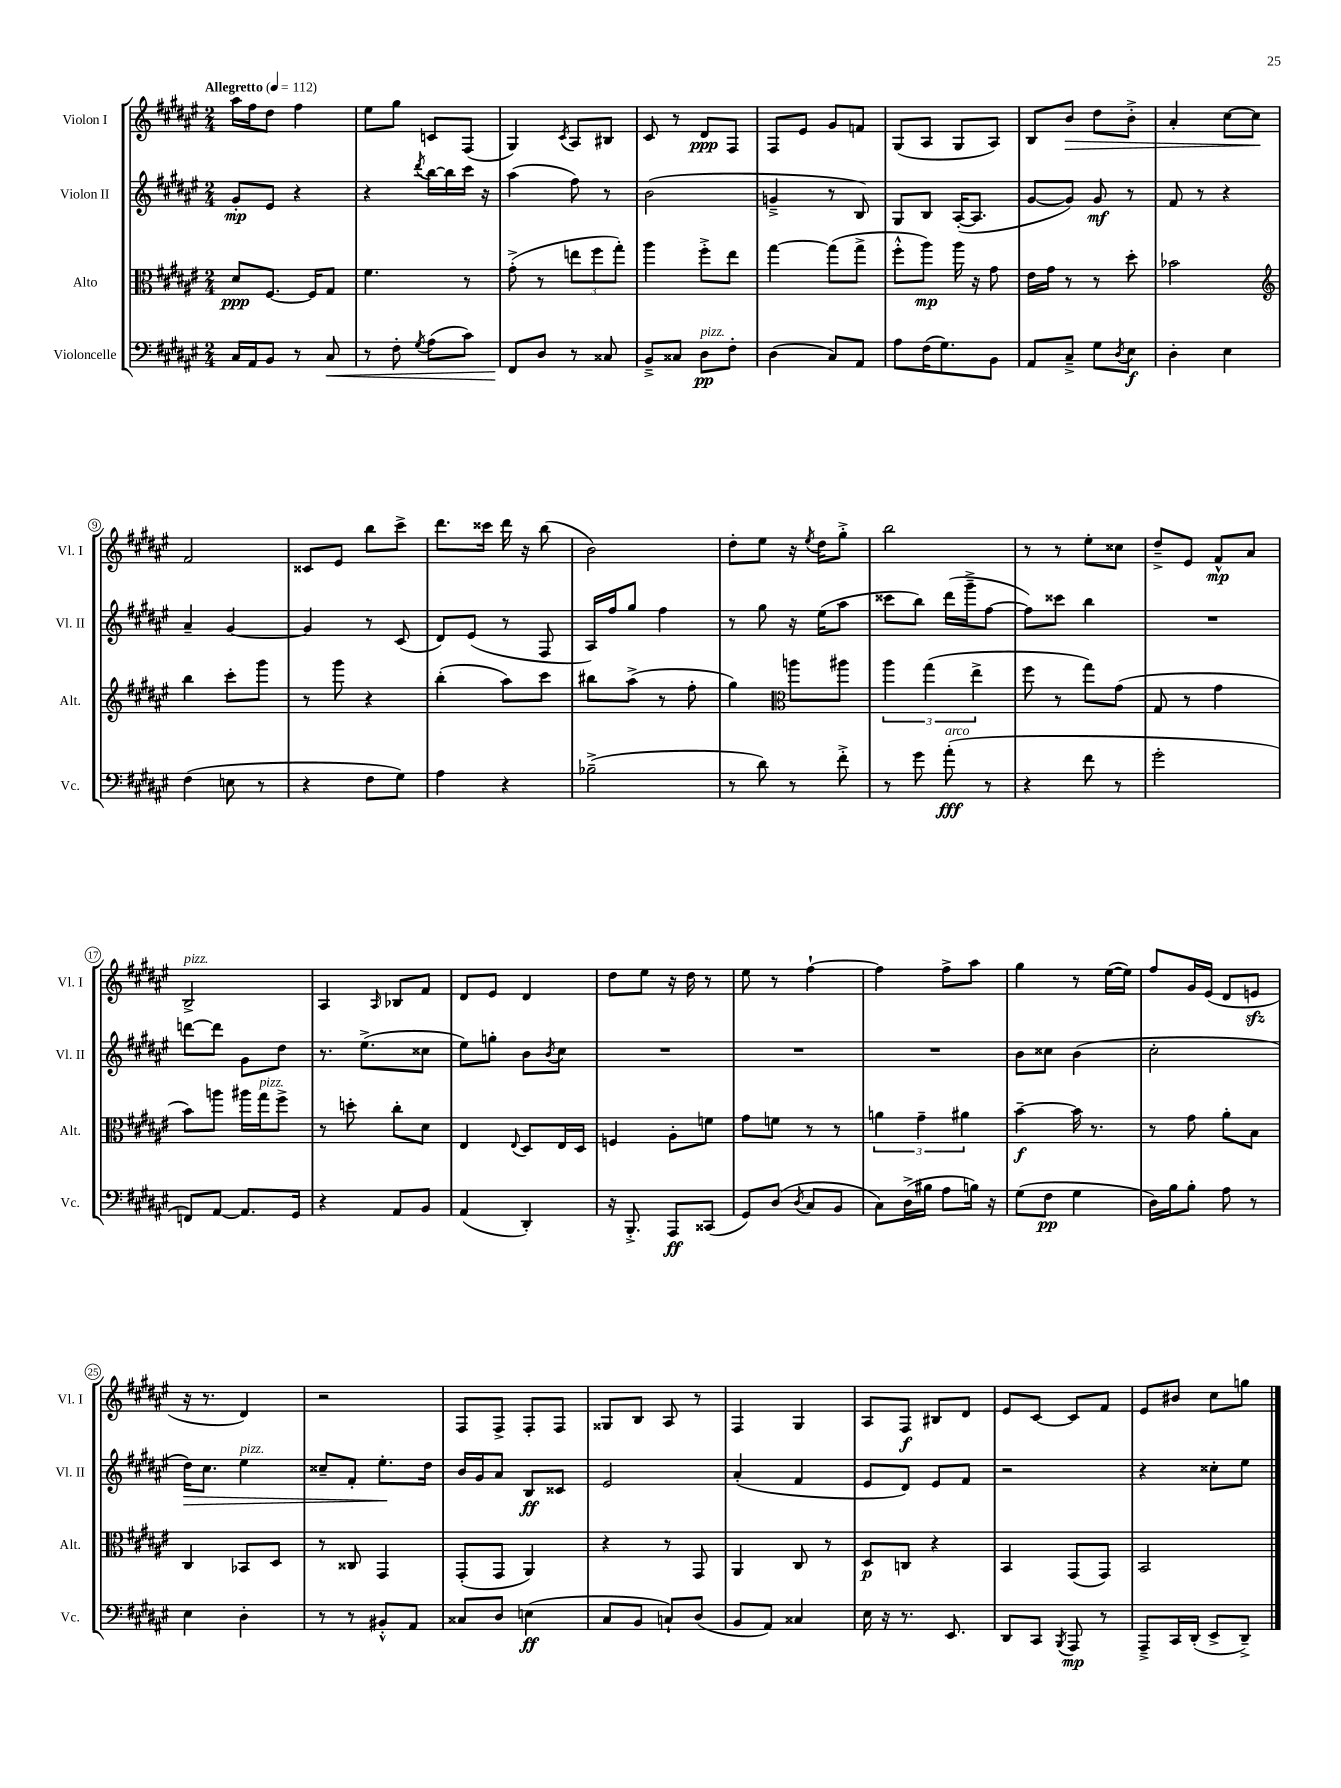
<<
\new StaffGroup <<
\new Staff = "s0" \with { instrumentName = "Violon I" shortInstrumentName = "Vl. I" } {
    \clef treble \key fis \major \numericTimeSignature \time 2/4 \tempo "Allegretto" 4 = 112
    ais''16 fis''16 dis''8 fis''4 |
    eis''8 gis''8 c'8 fis8( |
    gis4) \acciaccatura { cis'8 } ais8 bis8 |
    cis'8 r8 dis'8\ppp fis8 |
    fis8 eis'8 gis'8 f'8 |
    gis8( ais8 gis8 ais8) |
    b8 b'8\> dis''8 b'8-.-> |
    ais'4-. cis''8~ cis''8\! |
    fis'2 |
    cisis'8 eis'8 b''8 cis'''8-> |
    dis'''8. cisis'''16 dis'''16 r16 b''8( |
    b'2) |
    dis''8-. eis''8 r16 \acciaccatura { eis''8 } dis''16 gis''8-.-> |
    b''2 |
    r8 r8 eis''8-. cisis''8 |
    dis''8---> eis'8 fis'8-^\mp ais'8 |
    b2->^\markup { \italic "pizz." } |
    ais4 \grace { ais16 } bes8 fis'8 |
    dis'8 eis'8 dis'4 |
    dis''8 eis''8 r16 dis''16 r8 |
    eis''8 r8 fis''4~-! |
    fis''4 fis''8-> ais''8 |
    gis''4 r8 eis''16~( eis''16) |
    fis''8 gis'16 eis'16( dis'8 e'8\sfz |
    r16 r8. dis'4) |
    r2 |
    fis8 fis8-> fis8-. fis8 |
    gisis8 b8 ais8 r8 |
    fis4 gis4 |
    ais8 fis8\f bis8 dis'8 |
    eis'8 cis'8~ cis'8 fis'8 |
    eis'8 bis'8 cis''8 g''8 \bar "|." |
}
\new Staff = "s1" \with { instrumentName = "Violon II" shortInstrumentName = "Vl. II" } {
    \clef treble \key fis \major \numericTimeSignature \time 2/4
    gis'8-.\mp eis'8 r4 |
    r4 \acciaccatura { dis'''8 } b''16~ b''16 cis'''16 r16 |
    ais''4( fis''8) r8 |
    b'2( |
    g'4---> r8 b8) |
    gis8 b8 ais16~-.( ais8. |
    gis'8~ gis'8) gis'8\mf r8 |
    fis'8 r8 r4 |
    ais'4-- gis'4~ |
    gis'4 r8 cis'8( |
    dis'8) eis'8( r8 fis8 |
    ais16) fis''16 gis''8 fis''4 |
    r8 gis''8 r16 eis''16( ais''8 |
    cisis'''8 b''8) dis'''16( gis'''16---> fis''8~ |
    fis''8) cisis'''8 b''4 |
    R2 |
    d'''8~ d'''8 gis'8 dis''8 |
    r8. eis''8.->( cisis''8 |
    eis''8) g''8-. b'8 \acciaccatura { b'8 } cis''8 |
    R2 |
    R2 |
    R2 |
    b'8 cisis''8 b'4( |
    cis''2-. |
    dis''16\>) cis''8. eis''4^\markup { \italic "pizz." } |
    cisis''8-- fis'8-. eis''8.-.\! dis''16 |
    b'16 gis'16 ais'8 b8\ff cisis'8 |
    eis'2 |
    ais'4-.( fis'4 |
    eis'8 dis'8) eis'8 fis'8 |
    r2 |
    r4 cisis''8-. eis''8 \bar "|." |
}
\new Staff = "s2" \with { instrumentName = "Alto" shortInstrumentName = "Alt." } {
    \clef alto \key fis \major \numericTimeSignature \time 2/4
    dis'8\ppp fis8.~ fis16 gis8 |
    fis'4. r8 |
    gis'8-.->( r8 \tuplet 3/2 { e''8 fis''8 gis''8-.) } |
    ais''4 fis''8-.-> eis''8 |
    gis''4~ gis''8( gis''8-> |
    fis''8-.-^ ais''8\mp) ais''16 r16 gis'8 |
    eis'16 gis'16 r8 r8 dis''8-. |
    bes'2 |
    \clef treble b''4 cis'''8-. gis'''8 |
    r8 gis'''8 r4 |
    b''4-.( ais''8) cis'''8 |
    bis''8 ais''8->( r8 fis''8-. |
    gis''4) \clef alto a''8 ais''8 |
    \tuplet 3/2 { ais''4 gis''4( eis''4-> } |
    fis''8 r8 gis''8) gis'8( |
    gis8 r8 gis'4 |
    b'8) a''8 ais''16 gis''16^\markup { \italic "pizz." } fis''8-> |
    r8 d''8-. cis''8-. dis'8 |
    eis4 \appoggiatura { eis8 } dis8 eis16 dis16 |
    f4 ais8-. f'8 |
    gis'8 f'8 r8 r8 |
    \tuplet 3/2 { a'4 gis'4-- ais'4 } |
    b'4~--\f b'16 r8. |
    r8 gis'8 ais'8-. b8 |
    cis4 bes,8 dis8 |
    r8 cisis8 gis,4 |
    gis,8-.( gis,8 ais,4) |
    r4 r8 gis,8 |
    ais,4 cis8 r8 |
    dis8\p c8 r4 |
    b,4 gis,8( gis,8) |
    b,2 \bar "|." |
}
\new Staff = "s3" \with { instrumentName = "Violoncelle" shortInstrumentName = "Vc." } {
    \clef bass \key fis \major \numericTimeSignature \time 2/4
    cis16 ais,16 b,8 r8 cis8\< |
    r8 fis8-. \acciaccatura { gis8 } ais8( cis'8) |
    fis,8\! dis8 r8 cisis8 |
    b,8---> cisis8 dis8\pp^\markup { \italic "pizz." } fis8-. |
    dis4( cis8) ais,8 |
    ais8 fis16( gis8.) b,8 |
    ais,8 cis8---> gis8 \acciaccatura { dis8 } eis8\f |
    dis4-. eis4 |
    fis4( e8 r8 |
    r4 fis8 gis8) |
    ais4 r4 |
    bes2--->( |
    r8 dis'8) r8 fis'8-.-> |
    r8 gis'8 ais'8-.\fff^\markup { \italic "arco" }( r8 |
    r4 fis'8 r8 |
    gis'2-. |
    f,8) ais,8~ ais,8. gis,16 |
    r4 ais,8 b,8 |
    ais,4( dis,4-.) |
    r16 b,,8.-.-> ais,,8\ff cisis,8( |
    gis,8) dis8( \acciaccatura { dis8 } cis8 b,8 |
    cis8) dis16->( bis16 ais8 b16) r16 |
    gis8( fis8\pp gis4 |
    dis16) b16 b8-. ais8 r8 |
    eis4 dis4-. |
    r8 r8 bis,8-.-^ ais,8 |
    cisis8 dis8 e4\ff( |
    cis8 b,8 c8-!) dis8( |
    b,8 ais,8) cisis4 |
    eis16 r16 r8. eis,8. |
    dis,8 cis,8 \acciaccatura { b,,8 } ais,,8\mp r8 |
    ais,,8---> cis,16 dis,16-.( eis,8-> dis,8--->) \bar "|." |
}
>>
>>
\layout { \context { \Score \override BarNumber.stencil = #(make-stencil-circler 0.1 0.3 ly:text-interface::print) } }
